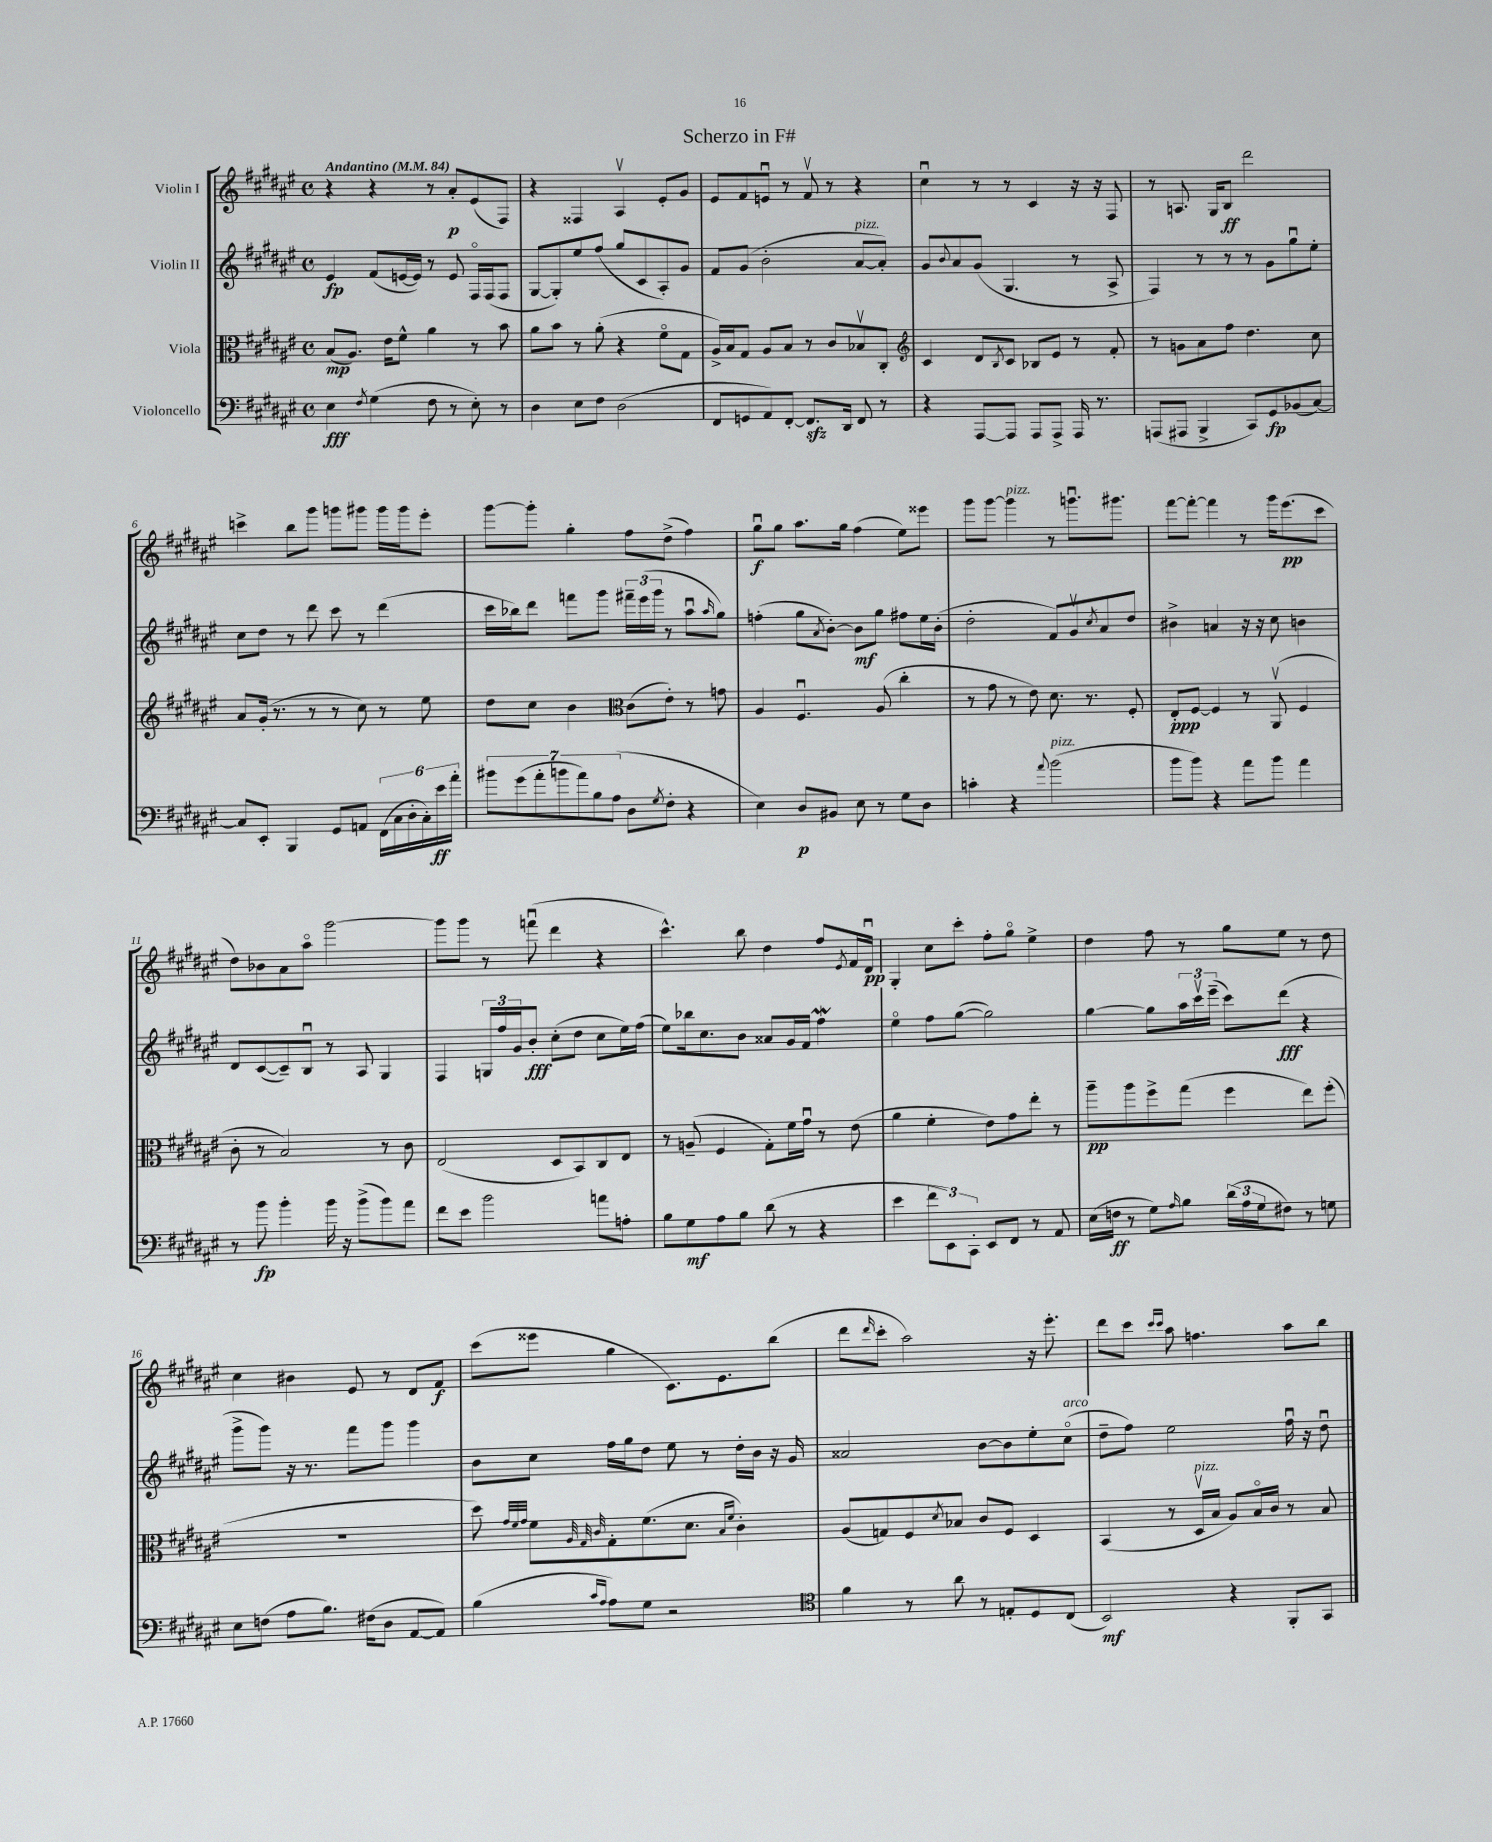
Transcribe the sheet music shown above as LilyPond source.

\header { title = "Scherzo in F#" }
<<
\new StaffGroup <<
\new Staff = "s0" \with { instrumentName = "Violin I" } {
    \clef treble \key fis \major \defaultTimeSignature \time 4/4 \tempo "Andantino" 4 = 84
    r4 r4 r8 ais'8-.\p eis'8( fis8) |
    r4 fisis4 ais4\upbow eis'8-. gis'8 |
    eis'8 fis'8 e'8\downbow r8 fis'8\upbow r8 r4 |
    cis''4\downbow r8 r8 cis'4 r16 r16 fis8 |
    r8 a8. gis16 b8\ff dis'''2 |
    c'''4-> b''8 gis'''8 g'''8 gis'''8 gis'''16 gis'''16 eis'''8-. |
    gis'''8~ gis'''8-. gis''4-. fis''8 dis''8->( fis''4) |
    gis''8\downbow\f gis''8 ais''8. gis''16 fis''4( eis''8) eisis'''8 |
    gis'''8 gis'''8~ gis'''4^\markup { \italic "pizz." } r8 g'''8.\downbow gis'''8. |
    fis'''8~ fis'''8~-. fis'''4 r8 gis'''16 eis'''8.\pp( cis'''8 |
    dis''8) bes'8 ais'8 ais''8\flageolet gis'''2~ |
    gis'''8 gis'''8 r8 f'''8\downbow( dis'''4 r4 |
    cis'''4.-^) b''8 dis''4 fis''8 \acciaccatura { eis'8 } fis'16 dis'16\downbow\pp |
    gis4-. cis''8 cis'''8-. fis''8-. gis''8\flageolet eis''4-> |
    dis''4 fis''8 r8 gis''8 eis''8 r8 dis''8 |
    cis''4 bis'4 eis'8 r8 dis'8 fis'8\f |
    cis'''8( eisis'''8 gis''4 cis'8.) eis'8. b''8( |
    dis'''8 \grace { dis'''16 } cis'''8-. ais''2) r16 eis'''8.-. |
    dis'''8 cis'''8 \grace { cis'''16 cis'''16 } ais''8 f''4. ais''8 b''8 \bar "|." |
}
\new Staff = "s1" \with { instrumentName = "Violin II" } {
    \clef treble \key fis \major \defaultTimeSignature \time 4/4
    eis'4\fp fis'8( e'16~ e'16) r8 e'8 fis16\flageolet fis16( fis8 |
    gis8~ gis8-.) eis''8 fis''8( gis''8 cis'8 ais8-.) gis'8 |
    fis'8 gis'8( b'2-. ais'8~^\markup { \italic "pizz." } ais'8-.) |
    gis'8 \appoggiatura { b'8 } ais'8 gis'8( gis4. r8 ais8-> |
    fis4) r8 r8 r8 gis'8 gis''8\downbow eis''8-. |
    cis''8 dis''8 r8 dis'''8 cis'''8 r8 dis'''4( |
    cis'''16 bes''16) dis'''8 f'''8 gis'''8 \tuplet 3/2 { fis'''16-- eis'''16( gis'''16 } r8 ais''8\downbow \grace { ais''16 } gis''8) |
    f''4-.( gis''8 \acciaccatura { ais'8 } b'8~-.) b'8\mf gis''8 fis''8 eis''16 b'16-.( |
    dis''2-. fis'8) gis'8\upbow \acciaccatura { cis''8 } ais'8 dis''8 |
    bis'4-> a'4 r16 r16 cis''8 b'4 |
    dis'8 cis'8~( cis'8--) b8\downbow r8 ais8 gis4 |
    fis4 \tuplet 3/2 { g16 fis''16 gis'16 } b'8-.\fff cis''8-.( dis''8 cis''8 eis''16) fis''16( |
    eis''8) bes''16 cis''8. b'8 aisis'8 gis'16 fis'16 fis''4\mordent |
    eis''4\flageolet fis''8 gis''8~( gis''2) |
    gis''4~ gis''8 \tuplet 3/2 { ais''16 cis'''16\upbow eis'''16--( } cis'''8) dis'''8\fff( r4 |
    gis'''8-> gis'''8) r16 r8. fis'''8 gis'''8 gis'''4 |
    b'8 cis''8 fis''16 gis''16 dis''8 eis''8 r8 dis''16-. b'16 r16 gis'16 |
    aisis'2 b'8~ b'8 eis''8-. cis''8\flageolet^\markup { \italic "arco" }( |
    dis''8-- fis''8) eis''2 fis''16\downbow r16 dis''8\downbow \bar "|." |
}
\new Staff = "s2" \with { instrumentName = "Viola" } {
    \clef alto \key fis \major \defaultTimeSignature \time 4/4
    b8\mp( ais8.) eis'16 fis'8-^ ais'4 r8 b'8 |
    ais'8 b'8 r8 ais'8-.( r4 fis'8\flageolet gis8 |
    ais16->) b16 gis8 ais8 b8 r8 cis'8 bes8\upbow cis8-. |
    \clef treble cis'4 dis'8 \acciaccatura { b8 } cis'8 bes8 eis'8 r8 fis'8-. |
    r8 g'8 ais'8 fis''8 dis''4. cis''8 |
    ais'8 gis'16-.( r8. r8 r8 cis''8) r8 eis''8 |
    dis''8 cis''8 b'4 \clef alto cis'8( eis'8-.) r8 g'8 |
    ais4 fis4.\downbow ais8( cis''4-. |
    r8 gis'8 r8 eis'8) dis'8. r8. fis8-. |
    eis8-.\ppp fis8~ fis4 r8 ais,8\upbow( fis4 |
    cis'8-. r8 b2) r8 cis'8 |
    eis2( dis8 b,8) cis8 eis8 |
    r8 a8--( fis4 gis8-.) fis'16 gis'16\downbow r8 eis'8( |
    ais'4 fis'4-. eis'8) gis'8 eis''8-. r8 |
    ais''8--\pp ais''8 fis''8-> gis''8( fis''4 eis''8) fis''8-.( |
    R1 |
    dis''8) \grace { gis'32 fis'32 gis'32 } fis'8 \grace { ais32 gis32 cis'32 } gis8-. fis'8.( dis'8. \grace { b16 fis'16 } cis'4-.) |
    ais8( g8) fis8 \acciaccatura { dis'8 } bes8 cis'8 fis8 dis4 |
    b,4( r8 dis16\upbow^\markup { \italic "pizz." } b16 ais8) b16\flageolet cis'16 r8 b8 \bar "|." |
}
\new Staff = "s3" \with { instrumentName = "Violoncello" } {
    \clef bass \key fis \major \defaultTimeSignature \time 4/4
    eis4\fff \acciaccatura { fis8 } gis4( fis8 r8 eis8-.) r8 |
    dis4 eis8 fis8 dis2( |
    fis,8 g,8 ais,8) fis,8~-. fis,8.\sfz dis,16 fis,8 r8 |
    r4 ais,,8~ ais,,8 ais,,8 ais,,8-> ais,,16 r8. |
    a,,8( ais,,8 b,,4-> cis,8) gis,8\fp bes,8( cis8~) |
    cis8 eis,8-. b,,4 gis,8 a,8 \tuplet 6/4 { fis,16( cis16 dis16-. cis16-.) eis'16\ff ais'16-. } |
    \tuplet 7/4 { bis'8 gis'8( ais'8-. b'8 ais'8) b8 ais8( } dis8 \acciaccatura { gis8 } fis8-. r4 |
    eis4) dis8\p bis,8 eis8 r8 gis8 dis8 |
    c'4-. r4 \appoggiatura { ais'8 } b'2^\markup { \italic "pizz." }( |
    b'8 b'8) r4 ais'8 b'8 ais'4 |
    r8 b'8\fp b'4-. b'16 r16 b'8->( b'8) ais'8 |
    fis'8 eis'8 b'2 a'8 a8-. |
    b8 gis8\mf ais8 b8 dis'8( r8 r4 |
    eis'4 \tuplet 3/2 { fis'8 eis,8) cis,8-. } eis,8 fis,8 r8 ais,8 |
    eis16( f16\ff r8 gis8) \grace { ais16 } b8 \tuplet 3/2 { dis'16( ais16 gis16 } fis8) r8 g8 |
    eis8 f8( ais8 b8.) fis16( dis8 ais,8~ ais,8) |
    b4( \grace { cis'16 ais16 } ais8) gis8 r2 |
    \clef tenor fis'4 r8 ais'8 r8 e8-. dis8 cis8( |
    b,2\mf) r4 fis,8-. gis,8 \bar "|." |
}
>>
>>
